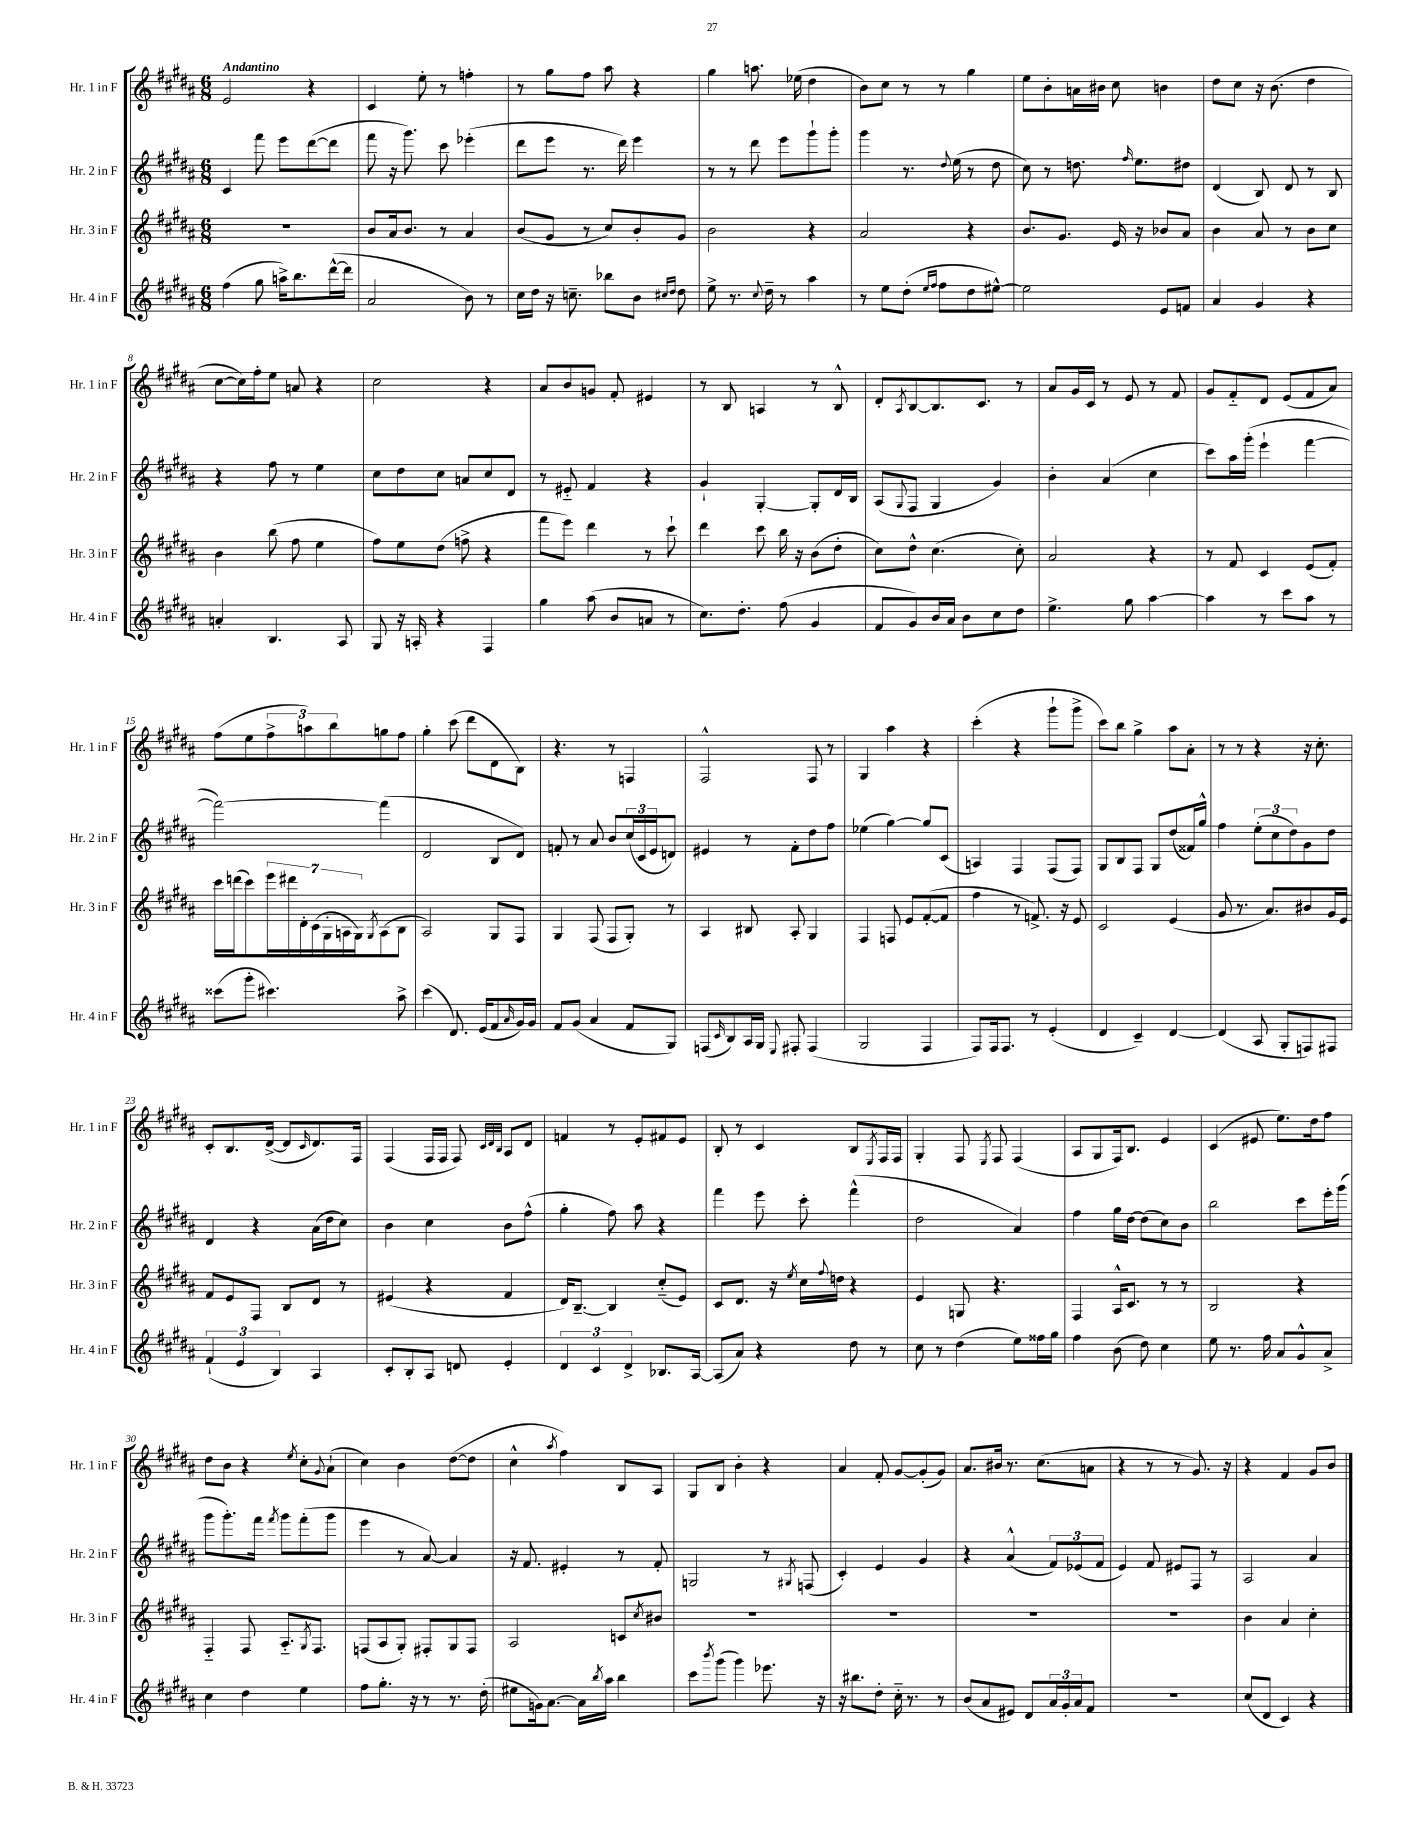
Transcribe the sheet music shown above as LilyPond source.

<<
\new StaffGroup <<
\new Staff = "s0" \with { instrumentName = "Hr. 1 in F" shortInstrumentName = "Hr. 1 in F" } {
    \clef treble \key b \major \numericTimeSignature \time 6/8 \tempo "Andantino"
    e'2 r4 |
    cis'4 e''8-. r8 f''4-. |
    r8 gis''8 fis''8 ais''8 r4 |
    gis''4 a''8. ees''16( dis''4 |
    b'8) cis''8 r8 r8 gis''4 |
    e''8 b'8-. a'16 bis'16 cis''8 b'4 |
    dis''8 cis''8 r16 b'8.( dis''4 |
    cis''8~ cis''16) fis''16-. e''8 a'8 r4 |
    cis''2 r4 |
    ais'8 b'8 g'8 fis'8-. eis'4 |
    r8 b8 a4 r8 b8-^ |
    dis'8-. \acciaccatura { ais8 } b8~ b8. cis'8. r8 |
    ais'8 gis'16 cis'16 r8 e'8 r8 fis'8 |
    gis'8 fis'8-_ dis'8 e'8( fis'8 ais'8) |
    fis''8( e''8 \tuplet 3/2 { fis''8-> a''8) b''8 } g''8 fis''8 |
    gis''4-. cis'''8( dis'''8 dis'8 b8) |
    r4. r8 f4 |
    fis2-^ fis8 r8 |
    gis4 ais''4 r4 |
    cis'''4-.( r4 gis'''8-! gis'''8-> |
    cis'''8) b''8 gis''4-> ais''8 ais'8-. |
    r8 r8 r4 r16 cis''8.-. |
    cis'8-. b8. dis'16~->( dis'8 \grace { cis'16 } dis'8.) fis16 |
    fis4( fis16 fis16 fis8) \grace { cis'32 dis'32 b32 } ais8 dis'8 |
    f'4 r8 e'8-. fis'8 e'8 |
    b8-. r8 cis'4 b8 \acciaccatura { e8 } fis16 fis16 |
    gis4-. fis8 \acciaccatura { e8 } fis8 fis4( |
    ais8 gis8 fis16) b8. e'4 |
    cis'4( eis'8 e''8.) dis''16 fis''8 |
    dis''8 b'8 r4 \acciaccatura { e''8 } cis''8-. \appoggiatura { gis'8 } ais'8-!( |
    cis''4) b'4 dis''8~( dis''8 |
    cis''4-^ \acciaccatura { ais''8 } fis''4) b8 ais8 |
    gis8 b8 b'4-. r4 |
    ais'4 fis'8-. gis'8~ gis'8-.( gis'8) |
    ais'8. bis'16 r8. cis''8.( a'8 |
    r4 r8 r8 gis'8.) r16 |
    r4 fis'4 gis'8 b'8 \bar "|." |
}
\new Staff = "s1" \with { instrumentName = "Hr. 2 in F" shortInstrumentName = "Hr. 2 in F" } {
    \clef treble \key b \major \numericTimeSignature \time 6/8
    cis'4 fis'''8 e'''8 dis'''8~( dis'''8 |
    fis'''8 r16 gis'''8.) cis'''8 ees'''4-.( |
    dis'''8 e'''8 r8. dis'''16) e'''4 |
    r8 r8 dis'''8 e'''8 gis'''8-! gis'''8-. |
    gis'''4 r8. \appoggiatura { dis''8 } e''16( r8 dis''8 |
    cis''8) r8 d''8. \grace { fis''16 } e''8. dis''8 |
    dis'4( b8) dis'8 r8 b8 |
    r4 fis''8 r8 e''4 |
    cis''8 dis''8 cis''8 a'8 cis''8 dis'8 |
    r8 eis'8-_ fis'4 r4 |
    gis'4-! gis4~-. gis8-. dis'16 b16 |
    ais8( \appoggiatura { gis8 } fis8 gis4 gis'4) |
    b'4-. ais'4( cis''4 |
    cis'''8) ais''16 gis'''16-.( e'''4-! fis'''4~ |
    fis'''2~) fis'''4( |
    dis'2 b8 dis'8) |
    f'8-. r8 ais'8 b'8 \tuplet 3/2 { cis''16( cis'16 e'16 } d'8) |
    eis'4 r8 fis'8-. dis''8 fis''8 |
    ees''4( gis''4~) gis''8 cis'8( |
    a4) fis4 fis8( fis8) |
    gis8 b8 fis8 gis8 dis''8( fisis'16) gis''16-^ |
    fis''4 \tuplet 3/2 { e''8-.( cis''8 dis''8) } gis'8 dis''8 |
    dis'4 r4 ais'16( dis''16 cis''8) |
    b'4 cis''4 b'8 fis''8-^( |
    gis''4-. fis''8) ais''8 r4 |
    fis'''4 e'''8 cis'''8-. fis'''4-^( |
    dis''2 ais'4) |
    fis''4 gis''16 dis''16~ dis''8( cis''8) b'8 |
    b''2 cis'''8 e'''16-. gis'''16( |
    gis'''8 gis'''8.-.) fis'''16 \acciaccatura { fis'''8 } gis'''8 fis'''8-.( gis'''8 |
    e'''4 r8 ais'8~) ais'4 |
    r16 fis'8. eis'4-. r8 fis'8-. |
    g2 r8 \acciaccatura { gis8 } f8( |
    cis'4-.) e'4 gis'4 |
    r4 ais'4-^( \tuplet 3/2 { fis'8) ees'8( fis'8 } |
    e'4) fis'8 eis'8 fis8 r8 |
    ais2 ais'4 \bar "|." |
}
\new Staff = "s2" \with { instrumentName = "Hr. 3 in F" shortInstrumentName = "Hr. 3 in F" } {
    \clef treble \key b \major \numericTimeSignature \time 6/8
    R2. |
    b'8 ais'16 b'8. r8 ais'4 |
    b'8( gis'8 r8 cis''8) b'8-. gis'8 |
    b'2 r4 |
    ais'2 r4 |
    b'8. gis'8. e'16 r16 bes'8 ais'8 |
    b'4 ais'8 r8 b'8 cis''8 |
    b'4 b''8( fis''8 e''4 |
    fis''8) e''8 dis''8( f''8-> r4 |
    fis'''8 e'''8) dis'''4 r8 cis'''8-! |
    dis'''4 cis'''8 b''16 r16 b'8( dis''8-. |
    cis''8) dis''8-^ cis''4.( cis''8-.) |
    ais'2 r4 |
    r8 fis'8 cis'4 e'8( fis'8-.) |
    cis'''16 d'''16( cis'''8) \tuplet 7/4 { e'''16 dis'''16 dis'16-. cis'16( gis16-. a16 gis16) } \acciaccatura { gis8 } a8( b8 |
    ais2) gis8 fis8 |
    gis4 fis8( fis8 gis8-.) r8 |
    ais4 bis8 ais8-. gis4 |
    fis4 f8 e'8 fis'8~-.( fis'8 |
    fis''4 r8 f'8.->) r16 e'8 |
    cis'2 e'4( |
    gis'8 r8. ais'8.) bis'8 gis'16 e'16 |
    fis'8 e'8 fis8 b8 dis'8 r8 |
    eis'4( r4 fis'4 |
    dis'16) b8.~-- b4 cis''8-_( e'8) |
    cis'8 dis'8. r16 \acciaccatura { e''8 } cis''16 \appoggiatura { fis''8 } d''16 r4 |
    e'4 g8 r4. |
    fis4 ais16-^ cis'8. r8 r8 |
    b2 r4 |
    fis4-_ fis8 ais8.-_ \acciaccatura { gis8 } fis8. |
    f8( ais8 gis8-.) fis8-. gis8 fis8 |
    ais2 c'8 \acciaccatura { cis''8 } bis'8 |
    R2. |
    R2. |
    R2. |
    R2. |
    b'4 ais'4 cis''4-. \bar "|." |
}
\new Staff = "s3" \with { instrumentName = "Hr. 4 in F" shortInstrumentName = "Hr. 4 in F" } {
    \clef treble \key b \major \numericTimeSignature \time 6/8
    fis''4( gis''8 a''16->) b''8. dis'''16~-^( dis'''16 |
    ais'2 b'8) r8 |
    cis''16 dis''16 r16 c''8.-- bes''8 b'8 \grace { cis''16 dis''16 } dis''8 |
    e''8-> r8. \appoggiatura { cis''8 } dis''16-- r8 ais''4 |
    r8 e''8 dis''8-.( \grace { e''16 fis''16 } fis''8 dis''8 eis''8~-^) |
    eis''2 e'8 f'8 |
    ais'4 gis'4 r4 |
    a'4-. b4. ais8 |
    gis8 r16 a16-. r4 fis4 |
    gis''4 ais''8( b'8 a'8 r8 |
    cis''8.) dis''8.-. fis''8( gis'4 |
    fis'8 gis'8) b'16 ais'16 b'8 cis''8 dis''8 |
    e''4.-> gis''8 ais''4~ |
    ais''4 r8 cis'''8 ais''8 r8 |
    cisis'''8( gis'''8-. cis'''4.) ais''8-> |
    cis'''4( dis'8.) e'16( fis'8 \grace { ais'16 } gis'16) gis'16 |
    fis'8 gis'8( ais'4 fis'8 gis8) |
    f8( \grace { cis'16 } b8) ais16 gis16 \appoggiatura { e8 } fis8-. fis4( |
    gis2 fis4 |
    fis8) fis16 fis8. r8 e'4-.( |
    dis'4 cis'4--) dis'4~ |
    dis'4( ais8 gis8-. f8) fis8 |
    \tuplet 3/2 { fis'4-!( e'4 b4) } ais4 |
    cis'8-. b8-. ais8 d'8 e'4-. |
    \tuplet 3/2 { dis'4 cis'4 dis'4-> } bes8. ais16~ |
    ais8( ais'8) r4 dis''8 r8 |
    cis''8 r8 dis''4( e''8) fisis''16 gis''16 |
    fis''4 b'8( dis''8) cis''4 |
    e''8 r8. fis''16 ais'8 gis'8-^ ais'8-> |
    cis''4 dis''4 e''4 |
    fis''8 gis''8.-. r16 r8 r8. dis''16-.( |
    eis''8 g'16) ais'8.~ ais'16 \acciaccatura { b''8 } ais''16 b''4 |
    cis'''8 \acciaccatura { b'''8 } gis'''8( gis'''4) ees'''8. r16 |
    r16 bis''8. dis''8-. cis''16-_ r8. r8 |
    b'8( ais'8 eis'8) dis'8 \tuplet 3/2 { ais'16 gis'16-. ais'16 } fis'8 |
    R2. |
    cis''8( dis'8 cis'4) r4 \bar "|." |
}
>>
>>
